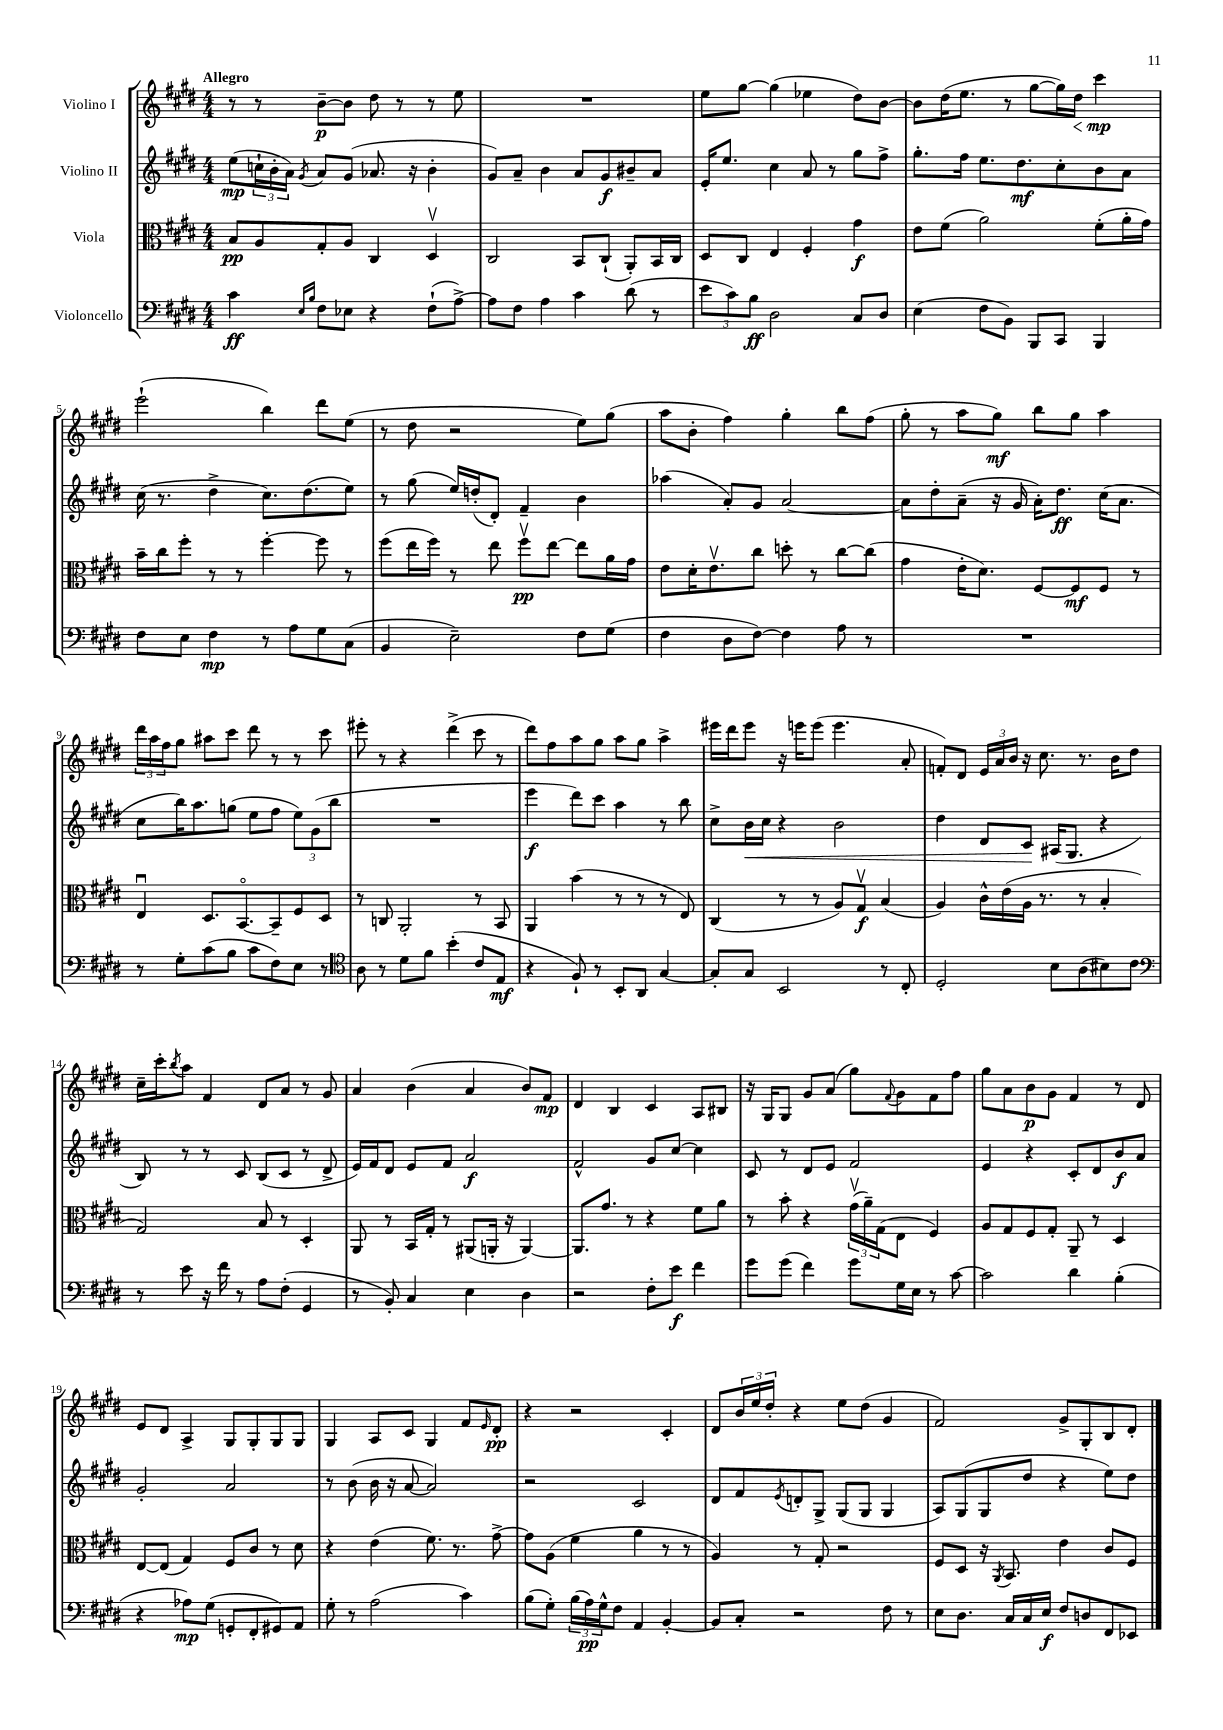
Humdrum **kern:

**kern	**dynam	**kern	**dynam	**kern	**dynam	**kern	**dynam
*part4	*part4	*part3	*part3	*part2	*part2	*part1	*part1
*staff4	*staff4	*staff3	*staff3	*staff2	*staff2	*staff1	*staff1
*I"Violoncello	*	*I"Viola	*	*I"Violino II	*	*I"Violino I	*
*clefF4	*	*clefC3	*	*clefG2	*	*clefG2	*
*k[f#c#g#d#]	*	*k[f#c#g#d#]	*	*k[f#c#g#d#]	*	*k[f#c#g#d#]	*
*M4/4	*	*M4/4	*	*M4/4	*	*M4/4	*
=1	=1	=1	=1	=1	=1	=1	=1
!	!	!	!	!	!	!LO:TX:a:B:t=Allegro	!
4c#\	ff	8B/L	pp	(8ee\L	mp	8r	.
.	.	8A/	.	24ccn`\L	.	8r	.
.	.	.	.	24b'\	.	.	.
.	.	.	.	24a\JJ)	.	.	.
16qqE/LL	.	.	.	.	.	.	.
16qqB/JJ	.	.	.	8qg#/	.	.	.
8F#\L	.	8G#'/	.	8a/L	.	[8b~\L	p
8E-X\J	.	8A/J	.	(8g#/J	.	8b\J]	.
4r	.	4C#/	.	8.a-X/	.	8dd#\	.
.	.	.	.	.	.	8r	.
.	.	.	.	16r	.	.	.
(8F#`\L	.	4D#v/	.	4b'\	.	8r	.
[8A^\J)	.	.	.	.	.	8ee\	.
=2	=2	=2	=2	=2	=2	=2	=2
8A\L]	.	2C#/	.	8g#/L)	.	1r	.
8F#\J	.	.	.	8a~/J	.	.	.
4A\	.	.	.	4b\	.	.	.
4c#\	.	8BB/L	.	8a/L	.	.	.
.	.	(8C#`/J	.	8g#/	f	.	.
(8d#\	.	8AA'/L)	.	8b#X~/	.	.	.
8r	.	16BB/L	.	8a/J	.	.	.
.	.	16C#/JJ	.	.	.	.	.
=3	=3	=3	=3	=3	=3	=3	=3
12e\L	.	8D#/L	.	16e'/KL	.	8ee\L	.
.	.	.	.	8.ee/J	.	.	.
12c#\)	.	.	.	.	.	.	.
.	.	8C#/J	.	.	.	[8gg#\J	.
12B\J	ff	.	.	.	.	.	.
2D#\	.	4E/	.	4cc#\	.	(4gg#\]	.
.	.	4F#'/	.	8a/	.	4ee-X\	.
.	.	.	.	8r	.	.	.
8C#/L	.	4g#\	f	8gg#\L	.	8dd#\L)	.
8D#/J	.	.	.	8ff#^\J	.	[8b\J	.
=4	=4	=4	=4	=4	=4	=4	=4
(4E\	.	8e\L	.	8.gg#'\L	.	8b\L]	.
.	.	(8f#\J	.	.	.	(16dd#\K	.
.	.	.	.	16ff#\Jk	.	8.ee\J	.
8F#\L	.	2a\)	.	8.ee\L	.	.	.
8BB\J)	.	.	.	.	.	8r	.
.	.	.	.	8.dd#\	mf	.	.
8BBB/L	.	.	.	.	.	[8gg#\L	.
8CC#/J	.	.	.	8cc#'\	.	16gg#\L])	.
!	!	!	!	!	!	!	!LO:HP:b
.	.	.	.	.	.	16dd#\JJ	<
4BBB/	.	(8f#'\L	.	8b\	.	4ccc#\	mp
.	.	16a'\L	.	8a\J	.	.	.
.	.	16g#\JJ)	.	.	.	.	.
.	.	.	.	.	.	.	[
!!LO:LB:g=z
=5	=5	=5	=5	=5	=5	=5	=5
8F#\L	.	16b~\LL	.	(16cc#\	.	(2eee`\	.
.	.	16cc#\J	.	8.r	.	.	.
8E\J	.	8ff#'\J	.	.	.	.	.
4F#\	mp	8r	.	4dd#^\	.	.	.
.	.	8r	.	.	.	.	.
8r	.	[4ff#'\	.	8.cc#\L)	.	4bb\)	.
8A\L	.	.	.	.	.	.	.
.	.	.	.	(8.dd#\	.	.	.
8G#\	.	8ff#\]	.	.	.	8ddd#\L	.
(8C#\J	.	8r	.	8ee\J)	.	(8ee\J	.
=6	=6	=6	=6	=6	=6	=6	=6
4BB/	.	(8ff#\L	.	8r	.	8r	.
.	.	16ee\L	.	(8gg#\	.	8dd#\	.
.	.	16ff#\JJ)	.	.	.	.	.
2E~\)	.	8r	.	16ee/LL)	.	2r	.
.	.	.	.	(16ddn'/J	.	.	.
.	.	8ee\	.	8d#'/J)	.	.	.
.	.	8ff#v\L	pp	4f#~/	.	.	.
.	.	[8ee\J	.	.	.	.	.
8F#\L	.	8ee\L]	.	4b\	.	8ee\L)	.
(8G#\J	.	16a\L	.	.	.	(8gg#\J	.
.	.	16g#\JJ	.	.	.	.	.
=7	=7	=7	=7	=7	=7	=7	=7
4F#\	.	8e\L	.	(4aa-X\	.	8aa\L	.
.	.	16d#'\K	.	.	.	8b'\J	.
.	.	8.ev\	.	.	.	.	.
8D#\L	.	.	.	8a'/L)	.	4ff#\)	.
[8F#\J)	.	8cc#\J	.	8g#/J	.	.	.
4F#\]	.	8ddn'\	.	[2a/	.	4gg#'\	.
.	.	8r	.	.	.	.	.
8A\	.	[8cc#\L	.	.	.	8bb\L	.
8r	.	(8cc#\J]	.	.	.	(8ff#\J	.
=8	=8	=8	=8	=8	=8	=8	=8
1r	.	4g#\	.	8a\L]	.	8gg#'\	.
.	.	.	.	8dd#'\	.	8r	.
.	.	16e'\KL	.	(8a~\J	.	8aa\L	.
.	.	8.d#\J)	.	.	.	.	.
.	.	.	.	16r	.	8gg#\J)	mf
.	.	.	.	16g#/	.	.	.
.	.	[8F#/L	.	16a'\KL)	.	8bb\L	.
.	.	.	.	8.dd#\J	ff	.	.
.	.	8F#/]	mf	.	.	8gg#\J	.
.	.	8F#/J	.	(16cc#\KL	.	4aa\	.
.	.	.	.	8.a\J	.	.	.
.	.	8r	.	.	.	.	.
!!LO:LB:g=z
=9	=9	=9	=9	=9	=9	=9	=9
8r	.	4Eu/	.	8cc#\L	.	24ddd#\LL	.
.	.	.	.	.	.	24aa\	.
.	.	.	.	.	.	24ff#\J	.
8G#'\L	.	.	.	16bb\K)	.	8gg#\J	.
.	.	.	.	8.aa\	.	.	.
(8c#\	.	8.D#/L	.	.	.	8aa#X\L	.
8B\J	.	.	.	(8ggn\J	.	8ccc#\J	.
.	.	[8.BB/	.	.	.	.	.
8c#\L	.	.	.	8ee\L	.	8ddd#\	.
8F#\)	.	8BB~/]	.	8ff#\J	.	8r	.
8E\J	.	8F#/	.	12ee\L)	.	8r	.
.	.	.	.	(12g#\	.	.	.
8r	.	8D#/J	.	.	.	8ccc#\	.
.	.	.	.	12bb\J	.	.	.
=10	=10	=10	=10	=10	=10	=10	=10
*clefC4	*	*	*	*	*	*	*
8A\	.	8r	.	1r	.	8eee#X'\	.
8r	.	8Cn/	.	.	.	8r	.
8d#\L	.	2AA'/	.	.	.	4r	.
8f#\J	.	.	.	.	.	.	.
(4b'\	.	.	.	.	.	(4ddd#^\	.
8c#/L	.	8r	.	.	.	8ccc#\	.
8E/J	mf	8BB/	.	.	.	8r	.
=11	=11	=11	=11	=11	=11	=11	=11
4r	.	4AA/	.	4eee\	f	8ddd#\L)	.
.	.	.	.	.	.	8ff#\	.
8F#`/)	.	(4b\	.	8ddd#\L)	.	8aa\	.
8r	.	.	.	8ccc#\J	.	8gg#\J	.
8BB'/L	.	8r	.	4aa\	.	8aa\L	.
8AA/J	.	8r	.	.	.	8gg#\J	.
[4G#/	.	8r	.	8r	.	4aa^\	.
.	.	8E/)	.	8bb\	.	.	.
=12	=12	=12	=12	=12	=12	=12	=12
8G#'/L]	.	(4C#/	.	8cc#^\L	.	16eee#X\LL	.
.	.	.	.	.	.	16ddd#\J	.
!	!	!	!	!	!LO:HP:b	!	!
8G#/J	.	.	.	16b\L	<	8eee#\J	.
.	.	.	.	16cc#\JJ	.	.	.
2BB/	.	8r	.	4r	.	16r	.
.	.	.	.	.	.	16eeen\KL	.
.	.	8r	.	.	.	(8eee\J	.
.	.	8A/L)	.	2b\	.	4.eee\	.
.	.	8G#v/J	f	.	.	.	.
8r	.	(4B/	.	.	.	.	.
8C#'/	.	.	.	.	.	8a'/	.
=13	=13	=13	=13	=13	=13	=13	=13
2D#'/	.	4A/)	.	4dd#\	.	8fn'/L)	.
.	.	.	.	.	.	8d#/J	.
.	.	16c#^^\LL	.	8d#/L	.	24e/LL	.
.	.	.	.	.	.	24a/	.
.	.	(16e\	.	.	.	.	.
.	.	.	.	.	.	24b/JJ	.
.	.	16A\JJ	.	8c#/J	.	16r	.
.	.	8.r	.	.	.	8.cc#\	.
8B\L	.	.	.	(16A#X/KL	[	.	.
.	.	.	.	8.G#/J	.	.	.
(8A\	.	8r	.	.	.	8.r	.
8B#X\)	.	4B'/	.	4r	.	.	.
.	.	.	.	.	.	16b\KL	.
8c#\J	.	.	.	.	.	8dd#\J	.
!!LO:LB:g=z
=14	=14	=14	=14	=14	=14	=14	=14
*clefF4	*	*	*	*	*	*	*
8r	.	2G#/)	.	8B/)	.	16cc#~\LL	.
.	.	.	.	.	.	16ccc#'\J	.
.	.	.	.	.	.	8qbb/	.
8e\	.	.	.	8r	.	8aa\J	.
16r	.	.	.	8r	.	4f#/	.
16f#\	.	.	.	.	.	.	.
8r	.	.	.	8c#/	.	.	.
8A\L	.	8B/	.	(8B/L	.	8d#/L	.
(8F#'\J	.	8r	.	8c#/J	.	8a/J	.
4GG#/	.	4D#'/	.	8r	.	8r	.
.	.	.	.	8d#^/	.	8g#/	.
=15	=15	=15	=15	=15	=15	=15	=15
8r	.	8AA/	.	16e/LL)	.	4a/	.
.	.	.	.	16f#/J	.	.	.
8BB'/)	.	8r	.	8d#/J	.	.	.
4C#/	.	16BB/LL	.	8e/L	.	(4b\	.
.	.	16G#'/JJ	.	.	.	.	.
.	.	8r	.	8f#/J	.	.	.
4E\	.	(8AA#X/L	.	2a/	f	4a/	.
.	.	16AAn'/Jk	.	.	.	.	.
.	.	16r	.	.	.	.	.
4D#\	.	[4AA/)	.	.	.	8b/L)	.
.	.	.	.	.	.	8f#/J	mp
=16	=16	=16	=16	=16	=16	=16	=16
2r	.	8.AA/L]	.	2f#^^/	.	4d#/	.
.	.	8.g#/J	.	.	.	.	.
.	.	.	.	.	.	4B/	.
.	.	8r	.	.	.	.	.
8F#'\L	.	4r	.	8g#/L	.	4c#/	.
8e\J	f	.	.	[8cc#/J	.	.	.
4f#\	.	8f#\L	.	4cc#\]	.	8A/L	.
.	.	8a\J	.	.	.	8B#X/J	.
=17	=17	=17	=17	=17	=17	=17	=17
8g#\L	.	8r	.	8c#/	.	16r	.
.	.	.	.	.	.	16G#/KL	.
(8g#\J	.	8b'\	.	8r	.	8G#/J	.
4f#\)	.	4r	.	8d#/L	.	8g#/L	.
.	.	.	.	8e/J	.	(8a/J	.
8g#\L	.	(24g#v\LL	.	2f#/	.	8gg#\L)	.
.	.	24a~\)	.	.	.	.	.
.	.	(24G#\J	.	.	.	.	.
.	.	.	.	.	.	8qqf#/	.
16G#\L	.	8E\J	.	.	.	8g#\	.
16E\JJ	.	.	.	.	.	.	.
8r	.	4F#/)	.	.	.	8f#\	.
[8c#\	.	.	.	.	.	8ff#\J	.
=18	=18	=18	=18	=18	=18	=18	=18
2c#\]	.	8A/L	.	4e/	.	8gg#\L	.
.	.	8G#/	.	.	.	8a\	.
.	.	8F#/	.	4r	.	8b\	p
.	.	8G#'/J	.	.	.	8g#\J	.
4d#\	.	8AA~/	.	8c#'/L	.	4f#/	.
.	.	8r	.	8d#/	.	.	.
(4B'\	.	4D#/	.	8b/	f	8r	.
.	.	.	.	8a/J	.	8d#/	.
!!LO:LB:g=z
=19	=19	=19	=19	=19	=19	=19	=19
4r	.	[8E/L	.	2g#'/	.	8e/L	.
.	.	(8E/J]	.	.	.	8d#/J	.
8A-X\L)	mp	4G#/)	.	.	.	4A^/	.
(8G#\J	.	.	.	.	.	.	.
8GGn'/L	.	8F#/L	.	2a/	.	8G#/L	.
8FF#'/	.	8c#/J	.	.	.	8G#'/	.
8GG#X/)	.	8r	.	.	.	8G#/	.
8AA/J	.	8d#\	.	.	.	8G#/J	.
=20	=20	=20	=20	=20	=20	=20	=20
8G#'\	.	4r	.	8r	.	4G#/	.
8r	.	.	.	(8b\	.	.	.
(2A\	.	(4e\	.	16b\	.	8A/L	.
.	.	.	.	16r	.	.	.
.	.	.	.	[8a/	.	8c#/J	.
.	.	8.f#\)	.	2a/])	.	4G#/	.
.	.	8.r	.	.	.	.	.
4c#\)	.	.	.	.	.	8f#/L	.
.	.	.	.	.	.	16qqe/	.
.	.	[8g#^\	.	.	.	8d#'/J	pp
=21	=21	=21	=21	=21	=21	=21	=21
(8B\L	.	8g#\L]	.	2r	.	4r	.
8G#'\J)	.	(8A\J	.	.	.	.	.
(24B\LL	.	4f#\	.	.	.	2r	.
24A\)	pp	.	.	.	.	.	.
24G#^^\J	.	.	.	.	.	.	.
8F#\J	.	.	.	.	.	.	.
4AA/	.	4a\	.	2c#/	.	.	.
[4BB'/	.	8r	.	.	.	4c#'/	.
.	.	8r	.	.	.	.	.
=22	=22	=22	=22	=22	=22	=22	=22
8BB/L]	.	4A/)	.	8d#/L	.	8d#/L	.
8C#'/J	.	.	.	8f#/	.	24b/L	.
.	.	.	.	.	.	24ee/	.
.	.	.	.	.	.	24dd#'/JJ	.
.	.	.	.	8qe/	.	.	.
2r	.	8r	.	8dn'/	.	4r	.
.	.	8G#'/	.	8G#^/J	.	.	.
.	.	2r	.	(8G#/L	.	8ee\L	.
.	.	.	.	8G#/J	.	(8dd#\J	.
8F#\	.	.	.	4G#/	.	4g#/	.
8r	.	.	.	.	.	.	.
=23	=23	=23	=23	=23	=23	=23	=23
8E\L	.	8F#/L	.	8A/L)	.	2f#/)	.
8.D#\J	.	8D#/J	.	(8G#/	.	.	.
.	.	16r	.	8G#/	.	.	.
.	.	8qAA/	.	.	.	.	.
16C#/LL	.	8.BB/	.	.	.	.	.
16C#/	.	.	.	8dd#/J	.	.	.
16E/JJ	f	.	.	.	.	.	.
8F#/L	.	4e\	.	4r	.	8g#^/L	.
8Dn/	.	.	.	.	.	8G#'/	.
8FF#/	.	8c#/L	.	8ee\L)	.	8B/	.
8EE-X/J	.	8F#/J	.	8dd#\J	.	8d#'/J	.
==	==	==	==	==	==	==	==
*-	*-	*-	*-	*-	*-	*-	*-
